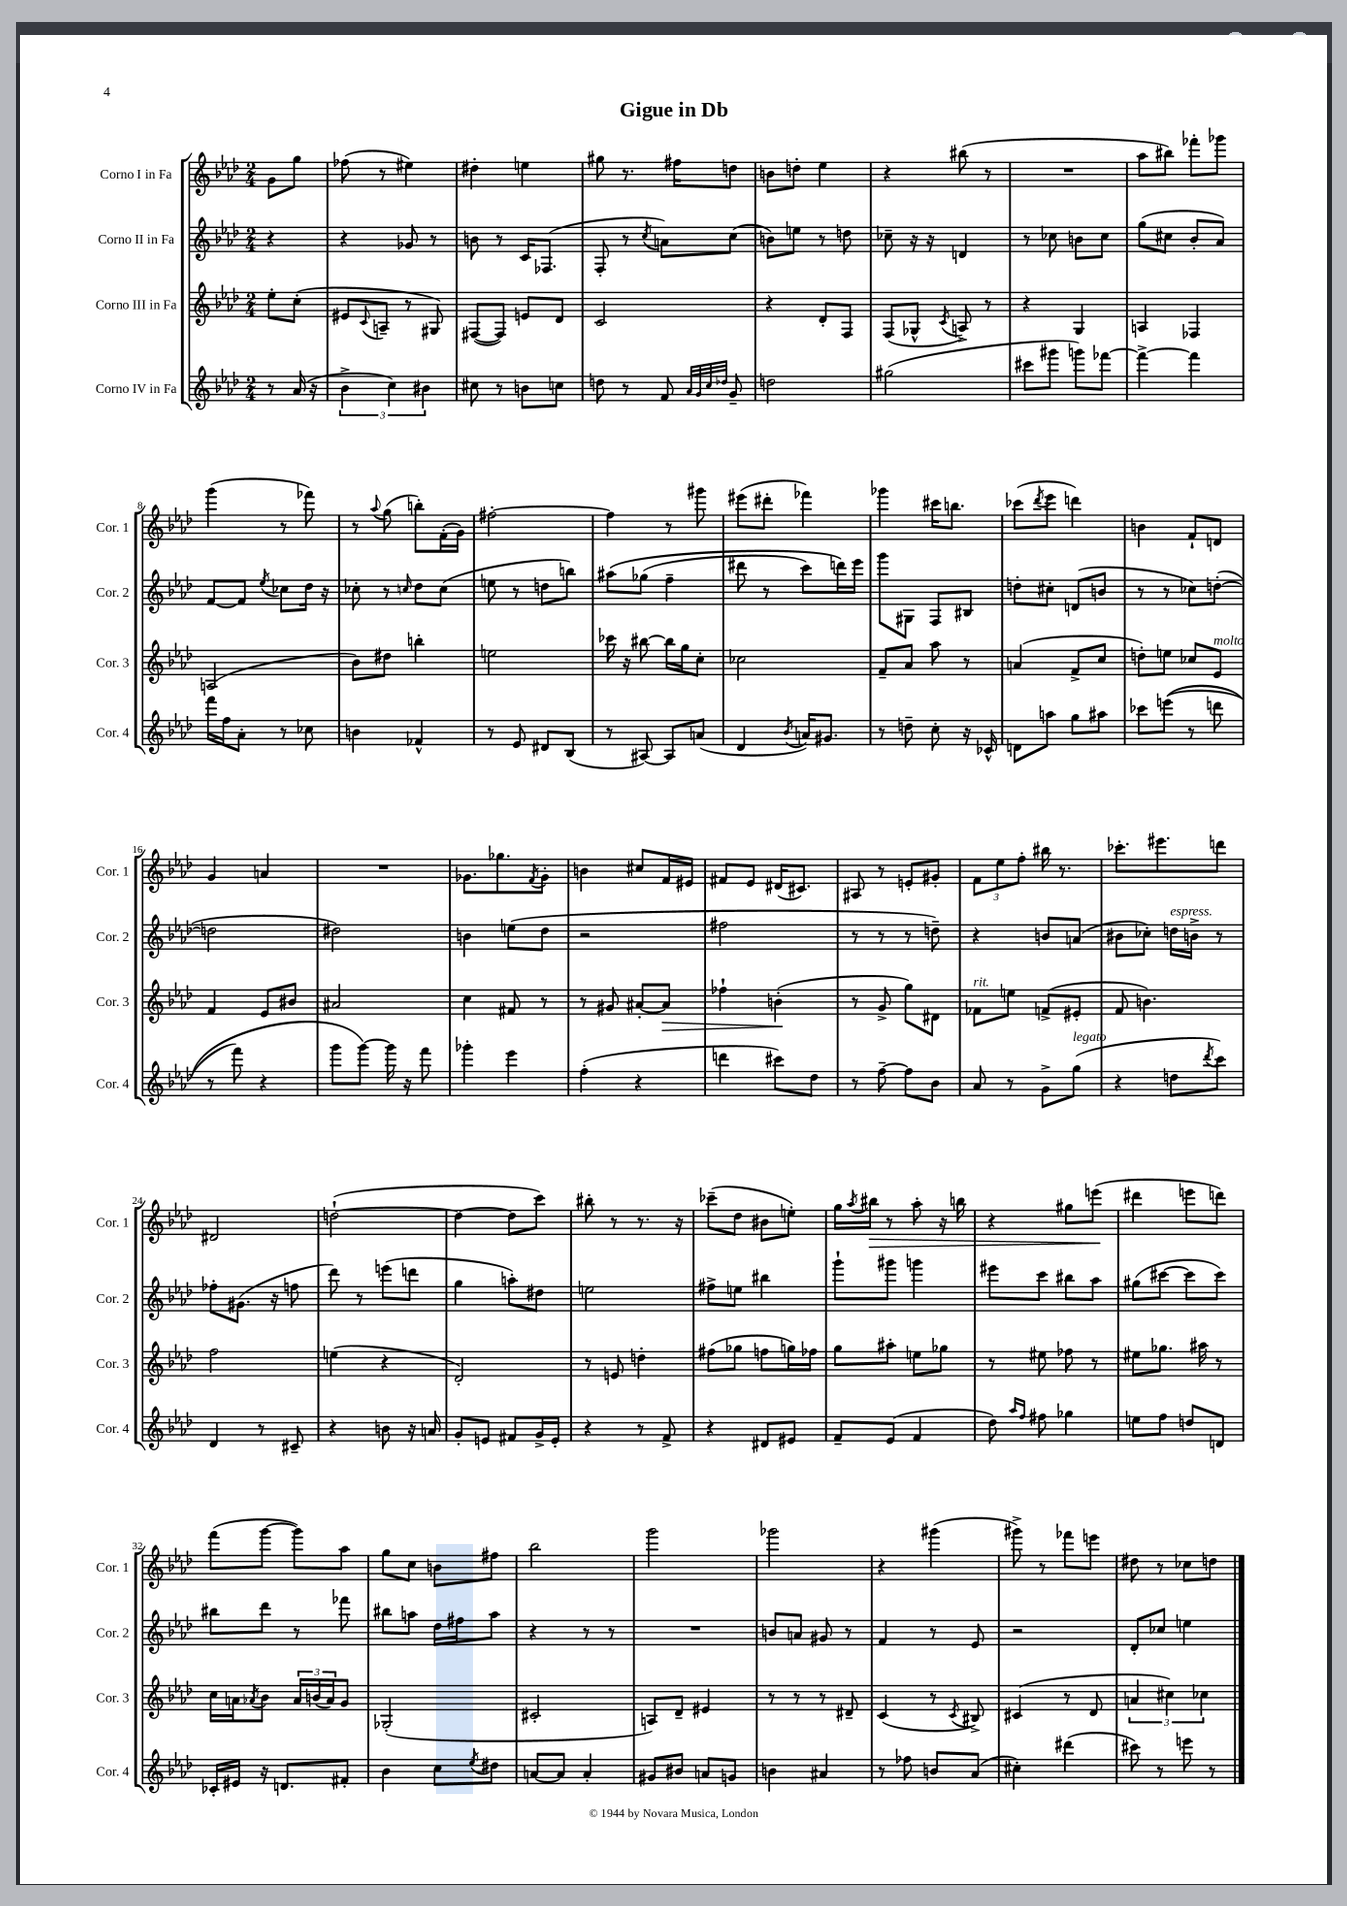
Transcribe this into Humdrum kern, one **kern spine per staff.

**kern	**kern	**kern	**kern
*staff4	*staff3	*staff2	*staff1
*clefG2	*clefG2	*clefG2	*clefG2
*k[b-e-a-d-]	*k[b-e-a-d-]	*k[b-e-a-d-]	*k[b-e-a-d-]
*M2/4	*M2/4	*M2/4	*M2/4
8r	8ee-'\L	4r	8g\L
(16a-/	(8cc'\J	.	8gg\J
16r	.	.	.
=	=	=	=
6b-^\	8e#/L	4r	(8ff-\
.	8qqc/	.	.
.	8A~/J	.	8r
6cc\)	.	.	.
.	8r	8g-/	4ee#\)
6b#\	.	.	.
.	8G#/)	8r	.
=	=	=	=
8cc#\	([8F#/L	8b\	4dd#'\
8r	8F#/]J)	8r	.
8b\L	8e/L	16c/LK	4ee\
.	.	(8.F-/J	.
8cc\J	8d-/J	.	.
=	=	=	=
8dd\	2c/	8F'/	8gg#\
8r	.	8r	8.r
.	.	8qcc/	.
8f/	.	8a\L)	.
.	.	.	16ff#\LK
32qqa-/LLL	.	.	.
32qqg/	.	.	.
32qqcc/	.	.	.
32qqdd-/JJJ	.	.	.
8g~/	.	(8cc\J	8dd\J
=	=	=	=
2dd\	4r	8b\L)	8b\L
.	.	8ee\J	8dd'\J
.	8d-'/L	8r	4ee-\
.	8F/J	8dd\	.
=	=	=	=
(2gg#\	(8F/L	8cc-~\	4r
.	8G-^^/J	16r	.
.	.	16r	.
.	8qc/	.	.
.	8A^/)	4d/	(8bb#\
.	8r	.	8r
=	=	=	=
8ccc#\L	4r	8r	2r
8ggg#\J	.	8cc-\	.
8ggg\L)	4G/	8b\L	.
[8fff-\J	.	8cc-\J	.
=	=	=	=
4fff-^\_	4A/	(8gg\L	8aa-\L
.	.	8cc#\J	8bb#\J)
4fff-\]	4F-/	8b-'/L	8fff-'\L
.	.	8a-/J)	8ggg-\J
=	=	=	=
16fff\LL	(2A/	[8f/L	(4ggg\
16ff\J	.	.	.
8a-'\J	.	8f/]J	.
.	.	8qee-/	.
8r	.	8cc-\L	8r
8cc-\	.	16dd-\Jk	8fff-\)
.	.	16r	.
=	=	=	=
4b\	8b-\L)	8cc-'\	8r
.	.	.	8qqaa-/
.	8dd#\J	8r	(8gg\
.	.	16qqcc/	.
4f-^^/	4bb'\	8dd-\L	8bb'\L)
.	.	(8cc\J	(16f'\L
.	.	.	16g\JJ)
=	=	=	=
8r	2ee\	8ee\	[2ff#'\
8e-/	.	8r	.
8d#/L	.	8dd\L	.
(8B-/J	.	8bb\J)	.
=	=	=	=
8r	16ccc-\	&(8aa#\L	4ff#\]
.	16r	.	.
[8A#/)	[8bb#\	(8gg-\J	.
8A#/]L	16bb#\]LL	4ff~\	8r
.	16gg\J	.	.
(8a/J	8cc'\J	.	8ggg#\
=	=	=	=
4d-/	2cc-\	8ddd#\	(8eee#\L
.	.	8r	8ddd#'\J
8qb-/	.	.	.
16a/LK)	.	8ccc\L)	4fff-\)
8.g#/J	.	.	.
.	.	16ddd\L&)	.
.	.	16eee-\JJ	.
=	=	=	=
8r	8f~/L	8ggg\L	4ggg-\
8dd~\	8a-/J	8G#\J	.
8cc'\	8aa-\	8F/L	16ccc#\LK
.	.	.	8.bb\J
16r	8r	8B#/J	.
16c-^^/	.	.	.
=	=	=	=
8d\L	(4a/	8dd'\L	(8ccc-\L
.	.	.	8qddd-/
8aa\J	.	8cc#'\J	8eee-\J
8gg\L	8f^/L	(8d/L	4ddd\)
8aa#\J	8cc/J	8b/J	.
=	=	=	=
8ccc-\L	8dd'\L)	8r	4b\
&((8eee\J	8ee\J	8r	.
8r	8cc-/L	8cc-\L)	8f`/L
8ddd\	8e-/J	([8dd'\J	8d/J
=	=	=	=
8r	4f/	2dd\]	4g/
8fff\)	.	.	.
4r	8e-/L	.	4a/
.	8b#/J	.	.
=	=	=	=
8ggg\L	2a#/	2dd#\)	2r
[8ggg\J&)	.	.	.
16ggg\]	.	.	.
16r	.	.	.
8fff\	.	.	.
=	=	=	=
4ggg-'\	4cc\	4b\	8.g-\L
.	.	.	8.gg-\
4eee-\	8f#/	(8ee\L	.
.	.	.	8qf/
.	8r	8dd-\J	8g-'\J
=	=	=	=
(4ff'\	8r	2r	4b\
.	8g#/	.	.
4r	[8a#'/L	.	8cc#/L
.	8a#/]J	.	16f/L
.	.	.	16e#/JJ
=	=	=	=
4ddd\	4ff-`\	2ff#\	8f#/L
.	.	.	8e-/J
8ccc#\L)	(4b'\	.	(16d#/LK
.	.	.	8.c#/J)
8dd-\J	.	.	.
=	=	=	=
8r	8r	8r	8A#/
[8ff~\	8g^/	8r	8r
8ff\]L	8gg\L)	8r	8e'/L
8b-\J	8d#\J	8dd~\)	8g#'/J
=	=	=	=
8a-/	8f-\L	4r	12f\L
.	.	.	12ee-\
8r	8ee\J	.	.
.	.	.	12ff'\J
8g^\L	(8f^/L	8b/L	16bb#\
.	.	.	8.r
(8gg\J	8e#'/J	(8a/J	.
=	=	=	=
4r	8f/	8b#\L	8.ccc-'\L
.	4.b\)	8cc-'\J)	.
.	.	.	8.eee#\
8dd\L	.	16dd\LL	.
.	.	16b^\JJ	.
8qddd-/	.	.	.
8ccc\J)	.	8r	8ddd\J
=	=	=	=
4d-/	2ff\	8ff-'\L	2d#/
.	.	(8.g#\J	.
8r	.	.	.
.	.	16r	.
8c#~/	.	8ff\	.
=	=	=	=
4r	(4ee\	8ddd-\)	([2dd`\
.	.	8r	.
8b\	4r	(8eee\L	.
16r	.	8ddd\J	.
16a/	.	.	.
=	=	=	=
8g'/L	2d-'/)	4gg\	4dd\_
8e/J	.	.	.
8f#/L	.	8aa'\L)	8dd\]L
16g^/L	.	8dd#\J	8ccc\J)
16e'/JJ	.	.	.
=	=	=	=
4r	8r	2ee\	8bb#'\
.	8e/	.	8r
8r	4dd'\	.	8.r
8f^/	.	.	.
.	.	.	16r
=	=	=	=
4r	(8ff#\L	8ff#^\L	(8ccc-~\L
.	8gg-\J	8ee\J	8dd-\J
8d#/L	8ff\L	4bb#\	8b#\L
8e#/J	16gg\L)	.	8ee'\J)
.	16ff-\JJ	.	.
=	=	=	=
8f~/L	8gg\L	8ggg`\L	16gg\LL
.	.	.	8qaa-/
.	.	.	16bb#\JJ
(8e-/J	8aa#'\J	8ggg#\J	8r
4f/	8ee\L	4ggg\	8aa-'\
.	8gg-\J	.	16r
.	.	.	16bb\
=	=	=	=
8dd-\)	8r	8eee#\L	4r
16qqaa-/LL	.	.	.
16qqff/JJ	.	.	.
8ff#\	8ee#\	8ccc\J	.
4gg-\	8ff-\	8bb#\L	8gg#\L
.	8r	8aa-\J	(8eee\J
=	=	=	=
8ee\L	8ee#\L	(8gg#\L	4ddd#\
8ff\J	8.gg-\J	[8ccc#\J	.
8dd/L	.	8ccc#\]L	8eee\L
.	16aa#\	.	.
8d/J	8r	8ccc#\J)	8ddd\J)
=	=	=	=
16c-'/LL	16cc\LL	8bb#\L	(8fff\L
16e#/JJ	16a\J	.	.
.	8qa-/	.	.
16r	8b-\J	8ddd-\J	[8ggg\J
8.d/L	.	.	.
.	24a-/LL	8r	8ggg\]L)
.	(24b/	.	.
.	24a-/J)	.	.
8f#'/J	8g/J	8fff-\	8aa-\J
=	=	=	=
4b-\	(2G-'/	8bb#\L	8gg\L
.	.	8aa\J	8cc\J
8cc\L	.	16dd-\LL	8b\L
.	.	16ff#\J	.
8qee-/	.	.	.
8dd#\J	.	8aa\J	8ff#\J
=	=	=	=
[8a/L	2c#'/	4r	2bb-\
8a/]J	.	.	.
4a'/	.	8r	.
.	.	8r	.
=	=	=	=
8g#/L	8A/L)	2r	2ggg\
8b#/J	8d-~/J	.	.
8a/L	4e#/	.	.
8g/J	.	.	.
=	=	=	=
4b\	8r	8b/L	2ggg-\
.	8r	8a/J	.
4a#/	8r	8g#/	.
.	8d#~/	8r	.
=	=	=	=
8r	(4c/	4f/	4r
8ff-\	.	.	.
8b/L	8r	8r	(4ggg#\
.	8qc/	.	.
(8a-/J	8B#^/)	8e-/	.
=	=	=	=
4cc#'\)	(4c#/	2r	8ggg#^\)
.	.	.	8r
(4ddd#\	8r	.	8fff-\L
.	8d-/	.	8eee\J
=	=	=	=
8ccc#\)	6a/	8d-'/L	8dd#\
8r	.	8cc-/J	8r
.	6cc#\)	.	.
8eee\	.	4ee\	8cc-\L
.	6cc-\	.	.
8r	.	.	8dd\J
==	==	==	==
*-	*-	*-	*-
